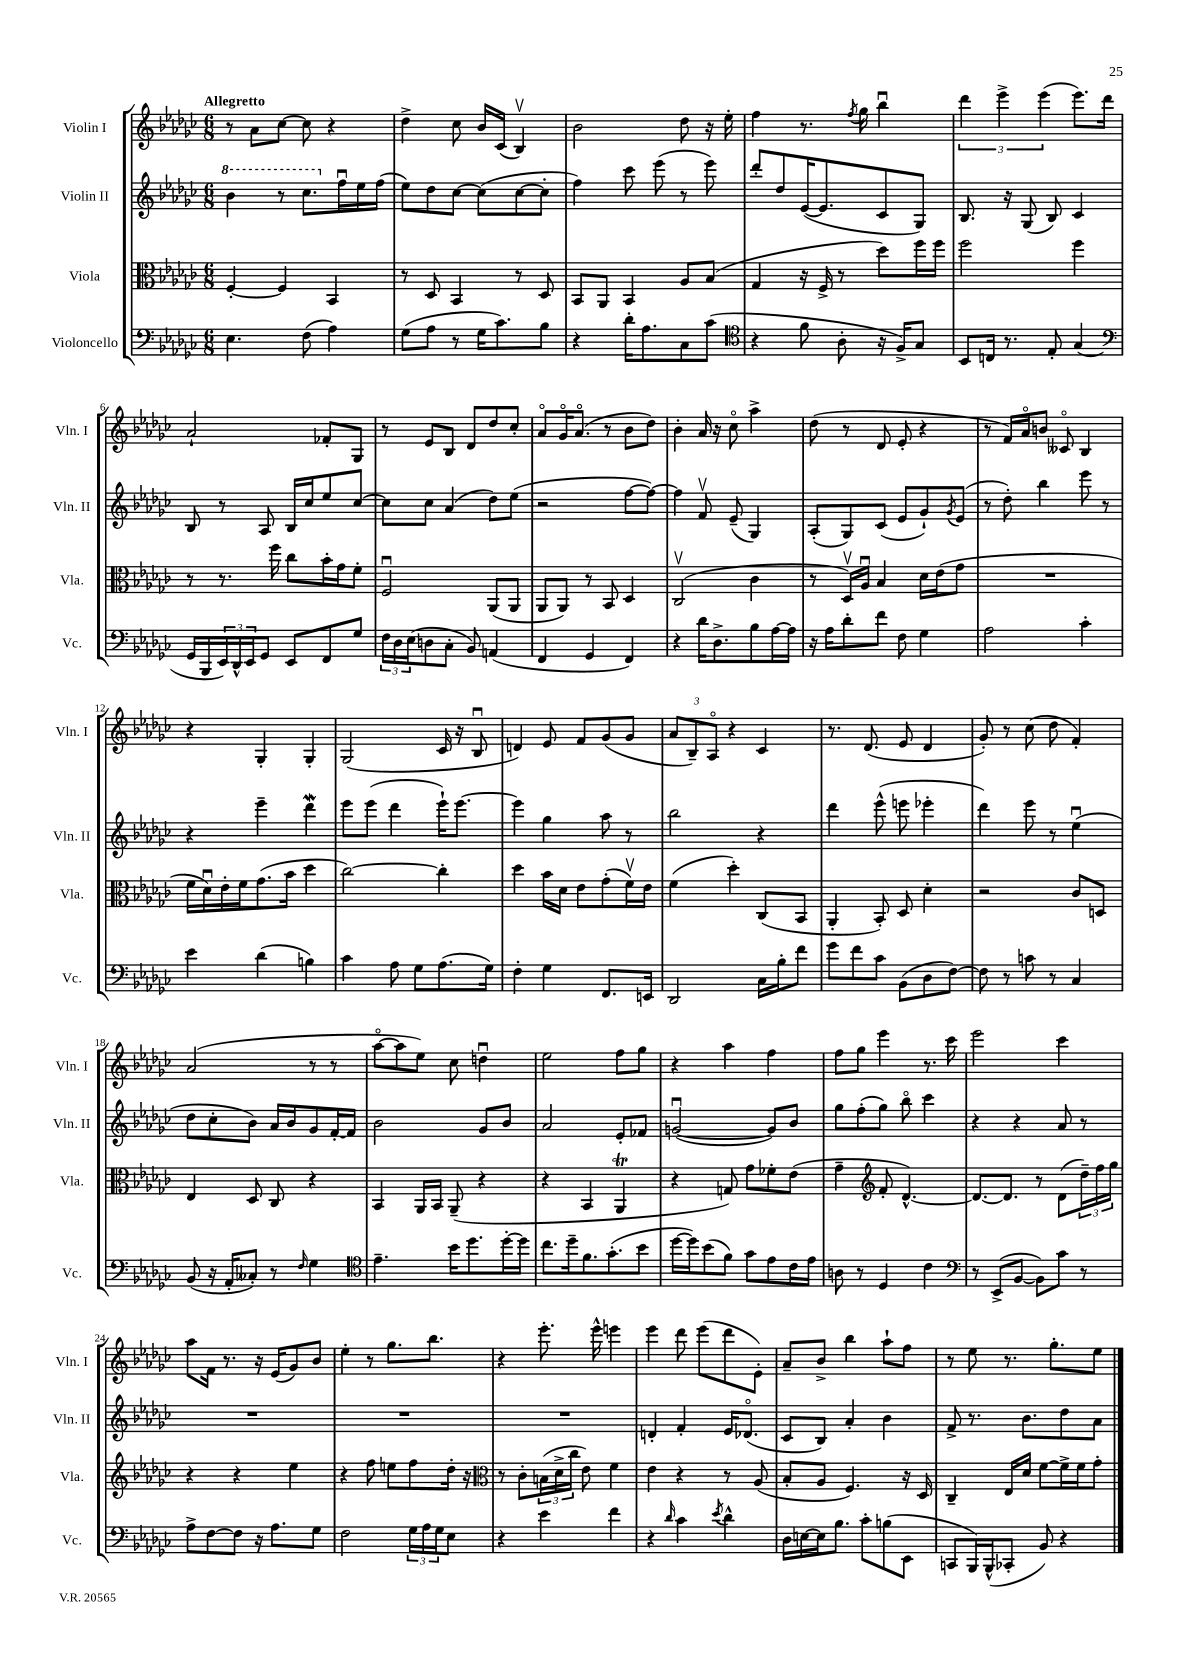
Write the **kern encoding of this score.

**kern	**kern	**kern	**kern
*staff4	*staff3	*staff2	*staff1
*clefF4	*clefC3	*clefG2	*clefG2
*k[b-e-a-d-g-c-]	*k[b-e-a-d-g-c-]	*k[b-e-a-d-g-c-]	*k[b-e-a-d-g-c-]
*M6/8	*M6/8	*M6/8	*M6/8
4.E-	[4F'	4bb-	8r
.	.	.	8a-
.	4F]	8r	[8cc-
(8F	.	8.ccc-	8cc-]
4A-)	4BB-	.	4r
.	.	16ffu	.
.	.	16ee-	.
.	.	(16ff	.
=	=	=	=
(8G-	8r	8ee-)	4dd-^
8A-	8D-	8dd-	.
8r	4BB-	[8cc-	8cc-
16G-	.	(8cc-]	16b-
8.c-)	.	.	(16c-
.	8r	[8cc-	4B-v)
8B-	8D-	8cc-']	.
=	=	=	=
4r	8BB-	4ff)	2b-
.	8AA-	.	.
16d-'	4BB-	8ccc-	.
8.A-	.	.	.
.	.	(8eee-	.
8C-	8A-	8r	8dd-
(8c-	(8B-	8eee-)	16r
.	.	.	16ee-'
=	=	=	=
*clefC4	*	*	*
4r	4G-	8ddd-'	4ff
.	.	8dd-	.
8f	16r	([16e-	8.r
.	16F^	8.e-]	.
8A-'	8r	.	.
.	.	.	8qff
.	.	.	16gg-
16r	8dd-)	8c-	4bb-u
16F^)	.	.	.
8G-	16ff	8G-)	.
.	16ff	.	.
=	=	=	=
8BB-	2ff	8.B-	6ddd-
16C	.	.	.
.	.	.	6eee-^
8.r	.	16r	.
.	.	(8G-	.
.	.	.	(6eee-
8E-'	.	8B-)	.
(4G-	4ff	4c-	8.eee-)
.	.	.	16ddd-
=	=	=	=
*clefF4	*	*	*
16GG-	8r	8B-	2a-`
16BBB-	.	.	.
24EE-)	8.r	8r	.
24DD-^^	.	.	.
24EE-	.	.	.
8GG-	.	8A-	.
.	16ff	.	.
8EE-	8cc-	16B-	.
.	.	16cc-	.
8FF	16b-'	8ee-	8f-'
.	16g-	.	.
8G-	8f'	[8cc-	8G-
=	=	=	=
24F	2Fu	8cc-]	8r
24D-	.	.	.
(24E-	.	.	.
8D	.	8cc-	8e-
8C-'	.	(4a-	8B-
8BB-)	.	.	8d-
(4AA	(8AA-	8dd-)	8dd-
.	8AA-	(8ee-	8cc-'
=	=	=	=
4FF	8AA-	2r	8a-o
.	8AA-)	.	16g-o
.	.	.	(8.a-o
4GG-	8r	.	.
.	8BB-	.	8r
4FF)	4D-	[8ff	8b-
.	.	8ff_)	8dd-)
=	=	=	=
4r	(2C-v	4ff]	4b-'
16d-	.	8fv	16a-
8.D-^	.	.	16r
.	.	(8e-~	8cc-o
8B-	4c-	4G-)	4aa-^
[16A-	.	.	.
16A-]	.	.	.
=	=	=	=
16r	8r	(8A-'	(8dd-
16A-	.	.	.
8d-'	16D-v)	8G-)	8r
.	16A-u	.	.
8f	4B-	(8c-	8d-
8F	.	8e-	8e-'
4G-	16d-	8g-`)	4r
.	(16e-	.	.
.	.	8qg-	.
.	8g-	(8e-	.
=	=	=	=
2A-	2.r	8r	8r
.	.	8dd-')	16f)
.	.	.	16a-o
.	.	4bb-	8b
.	.	.	8c--o
4c-'	.	8eee-	4B-
.	.	8r	.
=	=	=	=
4e-	16f	4r	4r
.	16d-u)	.	.
.	16e-'	.	.
.	16f	.	.
(4d-	(8.g-	4eee-~	4G-'
.	16b-	.	.
4B)	4dd-	4ddd-	4G-'
=	=	=	=
4c-	[2cc-)	8eee-	(2G-
.	.	(8eee-	.
8A-	.	4ddd-	.
8G-	.	.	.
(8.A-	4cc-']	16eee-`)	16c-
.	.	[8.eee-	16r
.	.	.	8B-u
16G-)	.	.	.
=	=	=	=
4F'	4dd-	4eee-]	4d)
4G-	16b-	4gg-	8e-
.	16d-	.	.
.	8e-	.	8f
8.FF	(8g-'	8aa-	(8g-
.	16fv)	8r	8g-
16EE	16e-	.	.
=	=	=	=
2DD-	(4f	2bb-	12a-
.	.	.	12B-~)
.	.	.	12A-o
.	4dd-')	.	4r
16C-	(8C-	4r	4c-
16B-'	.	.	.
8f	8BB-	.	.
=	=	=	=
8g-	4AA-'	4ddd-	8.r
8f	.	.	.
.	.	.	(8.d-
8c-	8BB-')	(8eee-^^	.
(8BB-	8D-	8eee	8e-
8D-	4d-'	4eee-'	4d-
[8F)	.	.	.
=	=	=	=
8F]	2r	4ddd-)	8g-')
8r	.	.	8r
8c	.	8eee-	(8cc-
8r	.	8r	8dd-
4C-	8c-	(4ee-u	4f')
.	8D	.	.
=	=	=	=
(8BB-	4E-	8dd-	(2a-
16r	.	8cc-'	.
16AA-'	.	.	.
8C--')	8D-	8b-)	.
8r	8C-	16a-	.
.	.	16b-	.
16qqF	.	.	.
4G-	4r	8g-	8r
.	.	[16f'	8r
.	.	16f]	.
=	=	=	=
*clefC4	*	*	*
4.e-~	4BB-	2b-	[8aa-o
.	.	.	8aa-]
.	16AA-	.	8ee-)
.	16BB-	.	.
16b-	(8AA-~	.	8cc-
8.dd-	.	.	.
.	4r	8g-	4ddu
[16dd-'	.	8b-	.
16dd-]	.	.	.
=	=	=	=
8.cc-	4r	2a-	2ee-
16dd-~	.	.	.
8.f	4BB-	.	.
(8.g-'	.	.	.
.	4AA-	8e-'	8ff
8b-	.	8f-	8gg-
=	=	=	=
[16dd-	4r	([2gu	4r
16dd-])	.	.	.
(8b-	.	.	.
8f)	8G)	.	4aa-
8g-	8g-	.	.
8e-	8f-'	8g])	4ff
16c-	(8e-	8b-	.
16e-	.	.	.
=	=	=	=
8A	4g-~	8gg-	8ff
8r	.	(8ff'	8gg-
*	*clefG2	*	*
4D-	8f'	8gg-)	4eee-
.	[4.d-^^)	8bb-o	.
4c-	.	4ccc-	8.r
.	.	.	16ccc-
=	=	=	=
*clefF4	*	*	*
8r	8.d-_	4r	2eee-
(8EE-^	.	.	.
.	8.d-]	.	.
[8BB-	.	4r	.
8BB-])	8r	.	.
8c-	(8d-	8a-	4ccc-
8r	24dd-~)	8r	.
.	24ff	.	.
.	24gg-	.	.
=	=	=	=
8A-^	4r	2.r	8aa-
[8F	.	.	16f
.	.	.	8.r
8F]	4r	.	.
16r	.	.	16r
8.A-	.	.	(16e-
.	4ee-	.	8g-)
8G-	.	.	8b-
=	=	=	=
2F	4r	2.r	4ee-'
.	8ff	.	8r
.	8ee	.	8.gg-
24G-	8ff	.	.
24A-	.	.	.
.	.	.	8.bb-
24G-	.	.	.
8E-	16dd-'	.	.
.	16r	.	.
=	=	=	=
*	*clefC3	*	*
4r	8r	2.r	4r
.	8c-'	.	.
4e-	(24B	.	8.eee-'
.	24d-^	.	.
.	24cc-	.	.
.	8e-)	.	.
.	.	.	16eee-^^
4f	4f	.	4eee
=	=	=	=
4r	4e-	4d'	4eee-
16qqd-	.	.	.
4c-	4r	4f'	8ddd-
.	.	.	(8eee-
8qe-	.	.	.
4d-^^	8r	16e-	8ddd-
.	.	(8.d-o	.
.	(8A-	.	8e-')
=	=	=	=
16D-	8B-'	8c-	8a-~
[16E	.	.	.
16E]	8A-	8B-)	8b-^
8.B-	.	.	.
.	4.F)	4a-'	4bb-
8c-'	.	.	.
(8B	.	4b-	8aa-`
8EE-	16r	.	8ff
.	16D-	.	.
=	=	=	=
8CC	4C-~	8f^	8r
16BBB-)	.	8.r	8ee-
(16BBB-^^	.	.	.
8CC-'	16E-	.	8.r
.	16d-	8.b-	.
8BB-)	[8f	.	.
.	.	.	8.gg-'
4r	16f^]	8dd-	.
.	16f	.	.
.	8g-'	8a-	8ee-
==	==	==	==
*-	*-	*-	*-
